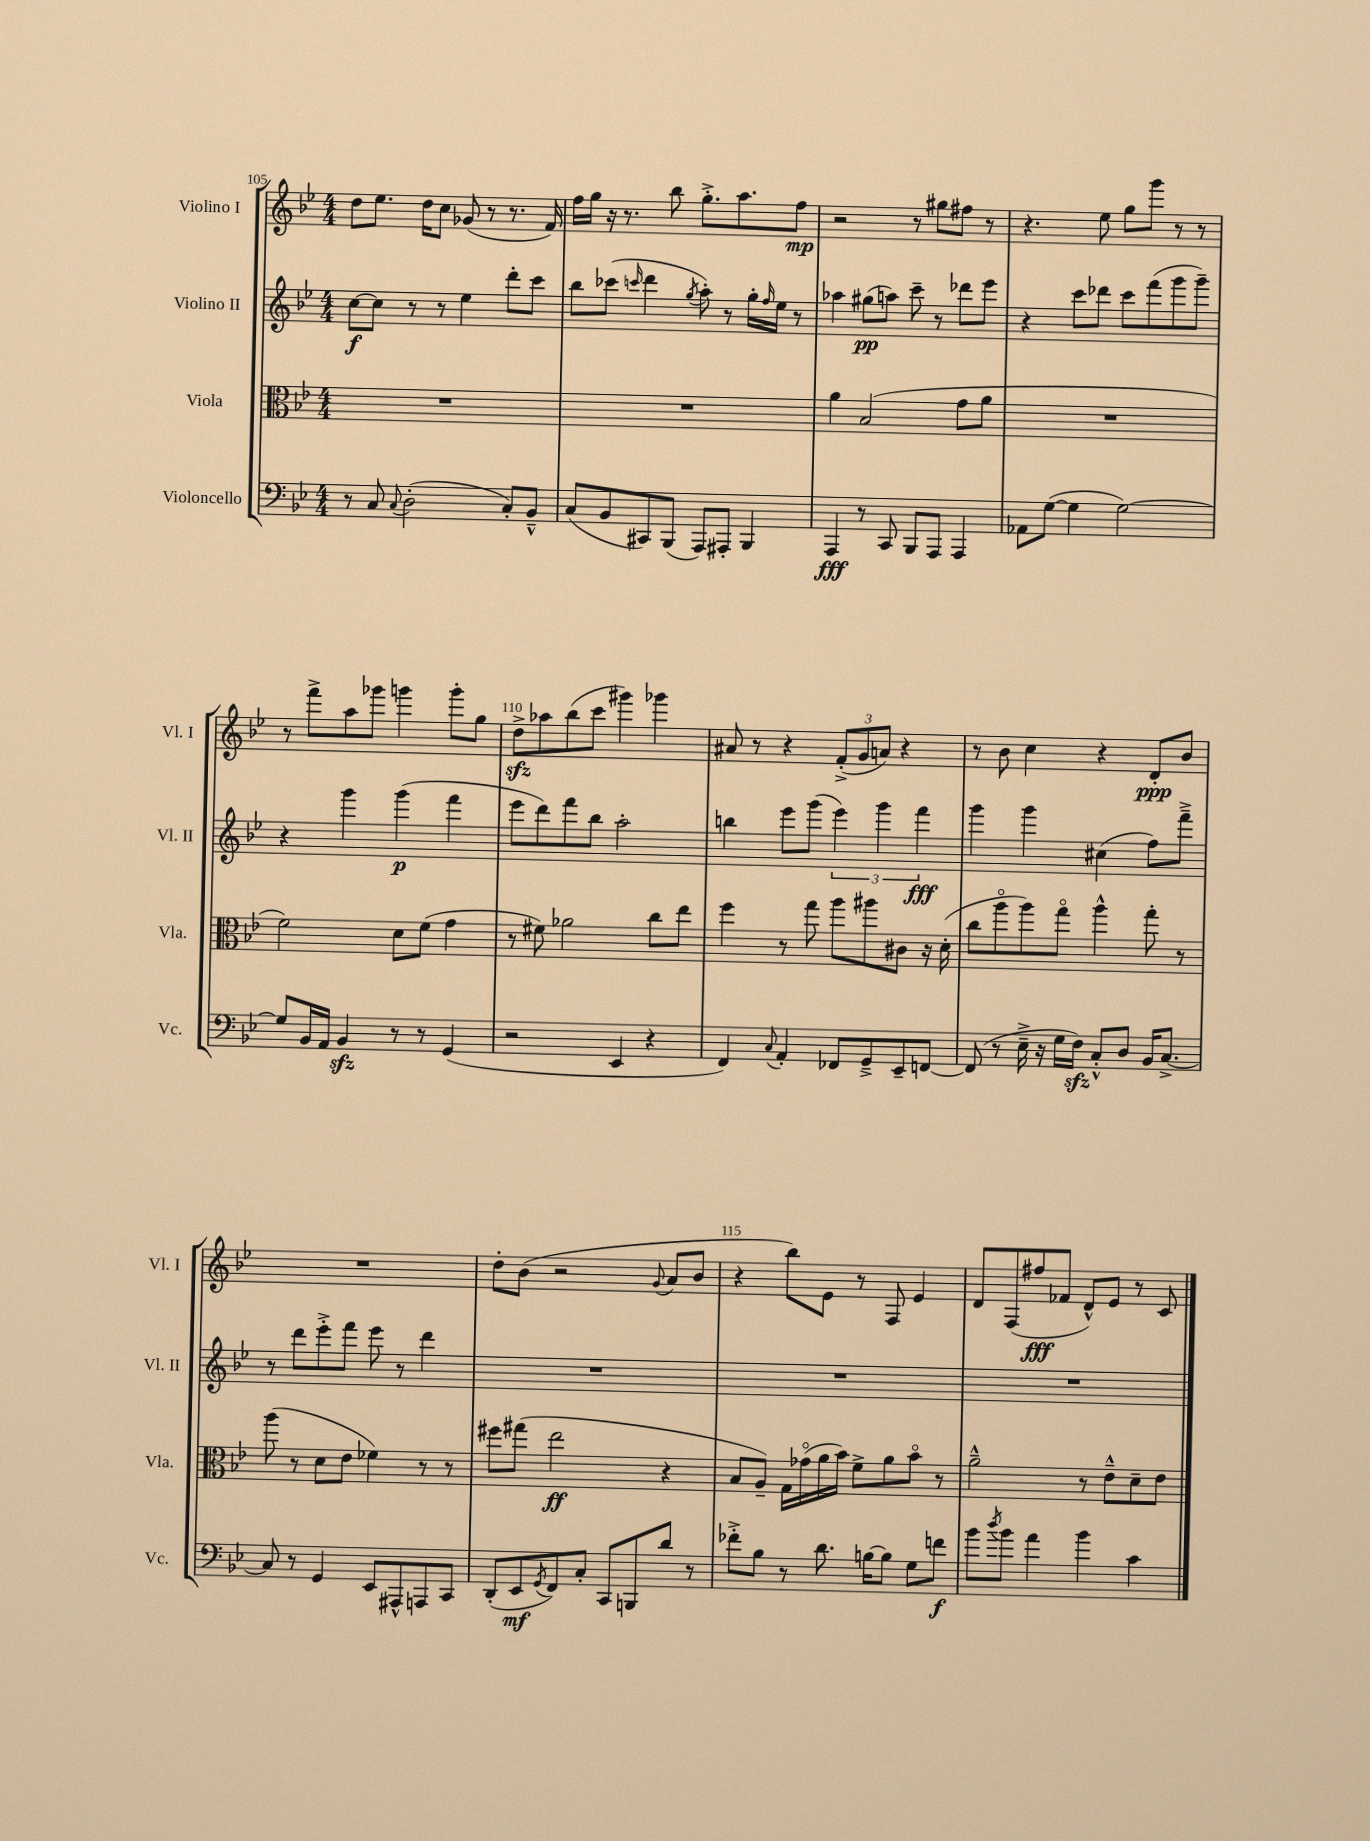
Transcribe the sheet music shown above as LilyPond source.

<<
\new StaffGroup <<
\new Staff = "s0" \with { instrumentName = "Violino I" shortInstrumentName = "Vl. I" } {
    \clef treble \key bes \major \numericTimeSignature \time 4/4
    d''8 ees''8. d''16 c''8 ges'8( r8 r8. f'16) |
    f''16 g''16 r16 r8. bes''8 g''8.-.-> a''8. f''8\mp |
    r2 r8 gis''8 fis''8 r8 |
    r4. ees''8 g''8 g'''8 r8 r8 |
    r8 f'''8-> a''8 ges'''8 g'''4 g'''8-. g''8 |
    d''8->\sfz aes''8 bes''8( c'''8 gis'''4) ges'''4 |
    ais'8 r8 r4 \tuplet 3/2 { f'8-.->( g'8 a'8) } r4 |
    r8 bes'8 c''4 r4 d'8-.\ppp bes'8 |
    R1 |
    d''8-. bes'8( r2 \appoggiatura { g'8 } a'8 bes'8 |
    r4 bes''8) ees'8 r8 f8 ees'4 |
    d'8 f8( fis''8\fff fes'8 d'8-^) ees'8 r8 c'8 \bar "|." |
}
\new Staff = "s1" \with { instrumentName = "Violino II" shortInstrumentName = "Vl. II" } {
    \clef treble \key bes \major \numericTimeSignature \time 4/4
    c''8~\f c''8 r8 r8 ees''4 d'''8-. c'''8 |
    bes''8 ces'''8( \grace { c'''16 } d'''4 \acciaccatura { g''8 } a''8-.) r8 g''16-. \grace { f''16 } ees''16 r8 |
    aes''4 gis''8\pp( a''8) c'''8-- r8 des'''8 ees'''8 |
    r4 c'''8 des'''8 c'''8 f'''8( g'''8 g'''8--) |
    r4 g'''4 g'''4\p( f'''4 |
    ees'''8 d'''8) f'''8 bes''8 a''2-. |
    b''4 ees'''8 g'''8( \tuplet 3/2 { ees'''4) g'''4 f'''4\fff } |
    g'''4 g'''4 cis''4( f''8) f'''8---> |
    r8 d'''8 ees'''8-.-> f'''8 ees'''8 r8 d'''4 |
    R1 |
    R1 |
    R1 \bar "|." |
}
\new Staff = "s2" \with { instrumentName = "Viola" shortInstrumentName = "Vla." } {
    \clef alto \key bes \major \numericTimeSignature \time 4/4
    R1 |
    R1 |
    a'4 bes2( g'8 a'8 |
    R1 |
    f'2) d'8 f'8( g'4 |
    r8 fis'8) aes'2 c''8 ees''8 |
    f''4 r8 g''8 a''8 ais''8 cis'8 r16 d'16-.( |
    c''8 a''8\flageolet a''8) g''8\flageolet a''4-^ g''8-. r8 |
    a''8( r8 d'8 ees'8 fes'4) r8 r8 |
    fis''8 gis''8( ees''2\ff r4 |
    bes8 a8--) g16 ges'16\flageolet( a'16 bes'16) f'8-> a'8 bes'8\flageolet r8 |
    a'2---^ r8 ees'8---^ d'8-- ees'8 \bar "|." |
}
\new Staff = "s3" \with { instrumentName = "Violoncello" shortInstrumentName = "Vc." } {
    \clef bass \key bes \major \numericTimeSignature \time 4/4
    r8 c8 \appoggiatura { c8 } d2-.( c8-.) bes,8---^ |
    c8( bes,8 cis,8) bes,,8( a,,8) ais,,8-. bes,,4 |
    a,,4\fff r8 c,8 bes,,8 a,,8 a,,4 |
    aes,8 g8~( g4 g2~) |
    g8 bes,16 a,16 bes,4\sfz r8 r8 g,4( |
    r2 ees,4 r4 |
    f,4) \appoggiatura { c8 } a,4-. fes,8 g,8---> ees,8-- f,8~ |
    f,8( r8 ees16---> r16 g16 f16\sfz) c8-.-^ d8 bes,16 c8.~-> |
    c8 r8 g,4 ees,8 ais,,8-^ a,,8 c,8 |
    d,8-.( ees,8\mf \acciaccatura { g,8 } f,8) c8-. c,8 b,,8 d'8 r8 |
    fes'8-.-> bes8 r8 d'8. b16~ b8 g8 f'8\f |
    bes'8 \acciaccatura { d''8 } bes'8 a'4 bes'4 c'4 \bar "|." |
}
>>
>>
\layout { \context { \Score currentBarNumber = #105 \override BarNumber.break-visibility = ##(#f #t #t) barNumberVisibility = #(every-nth-bar-number-visible 5) } }
